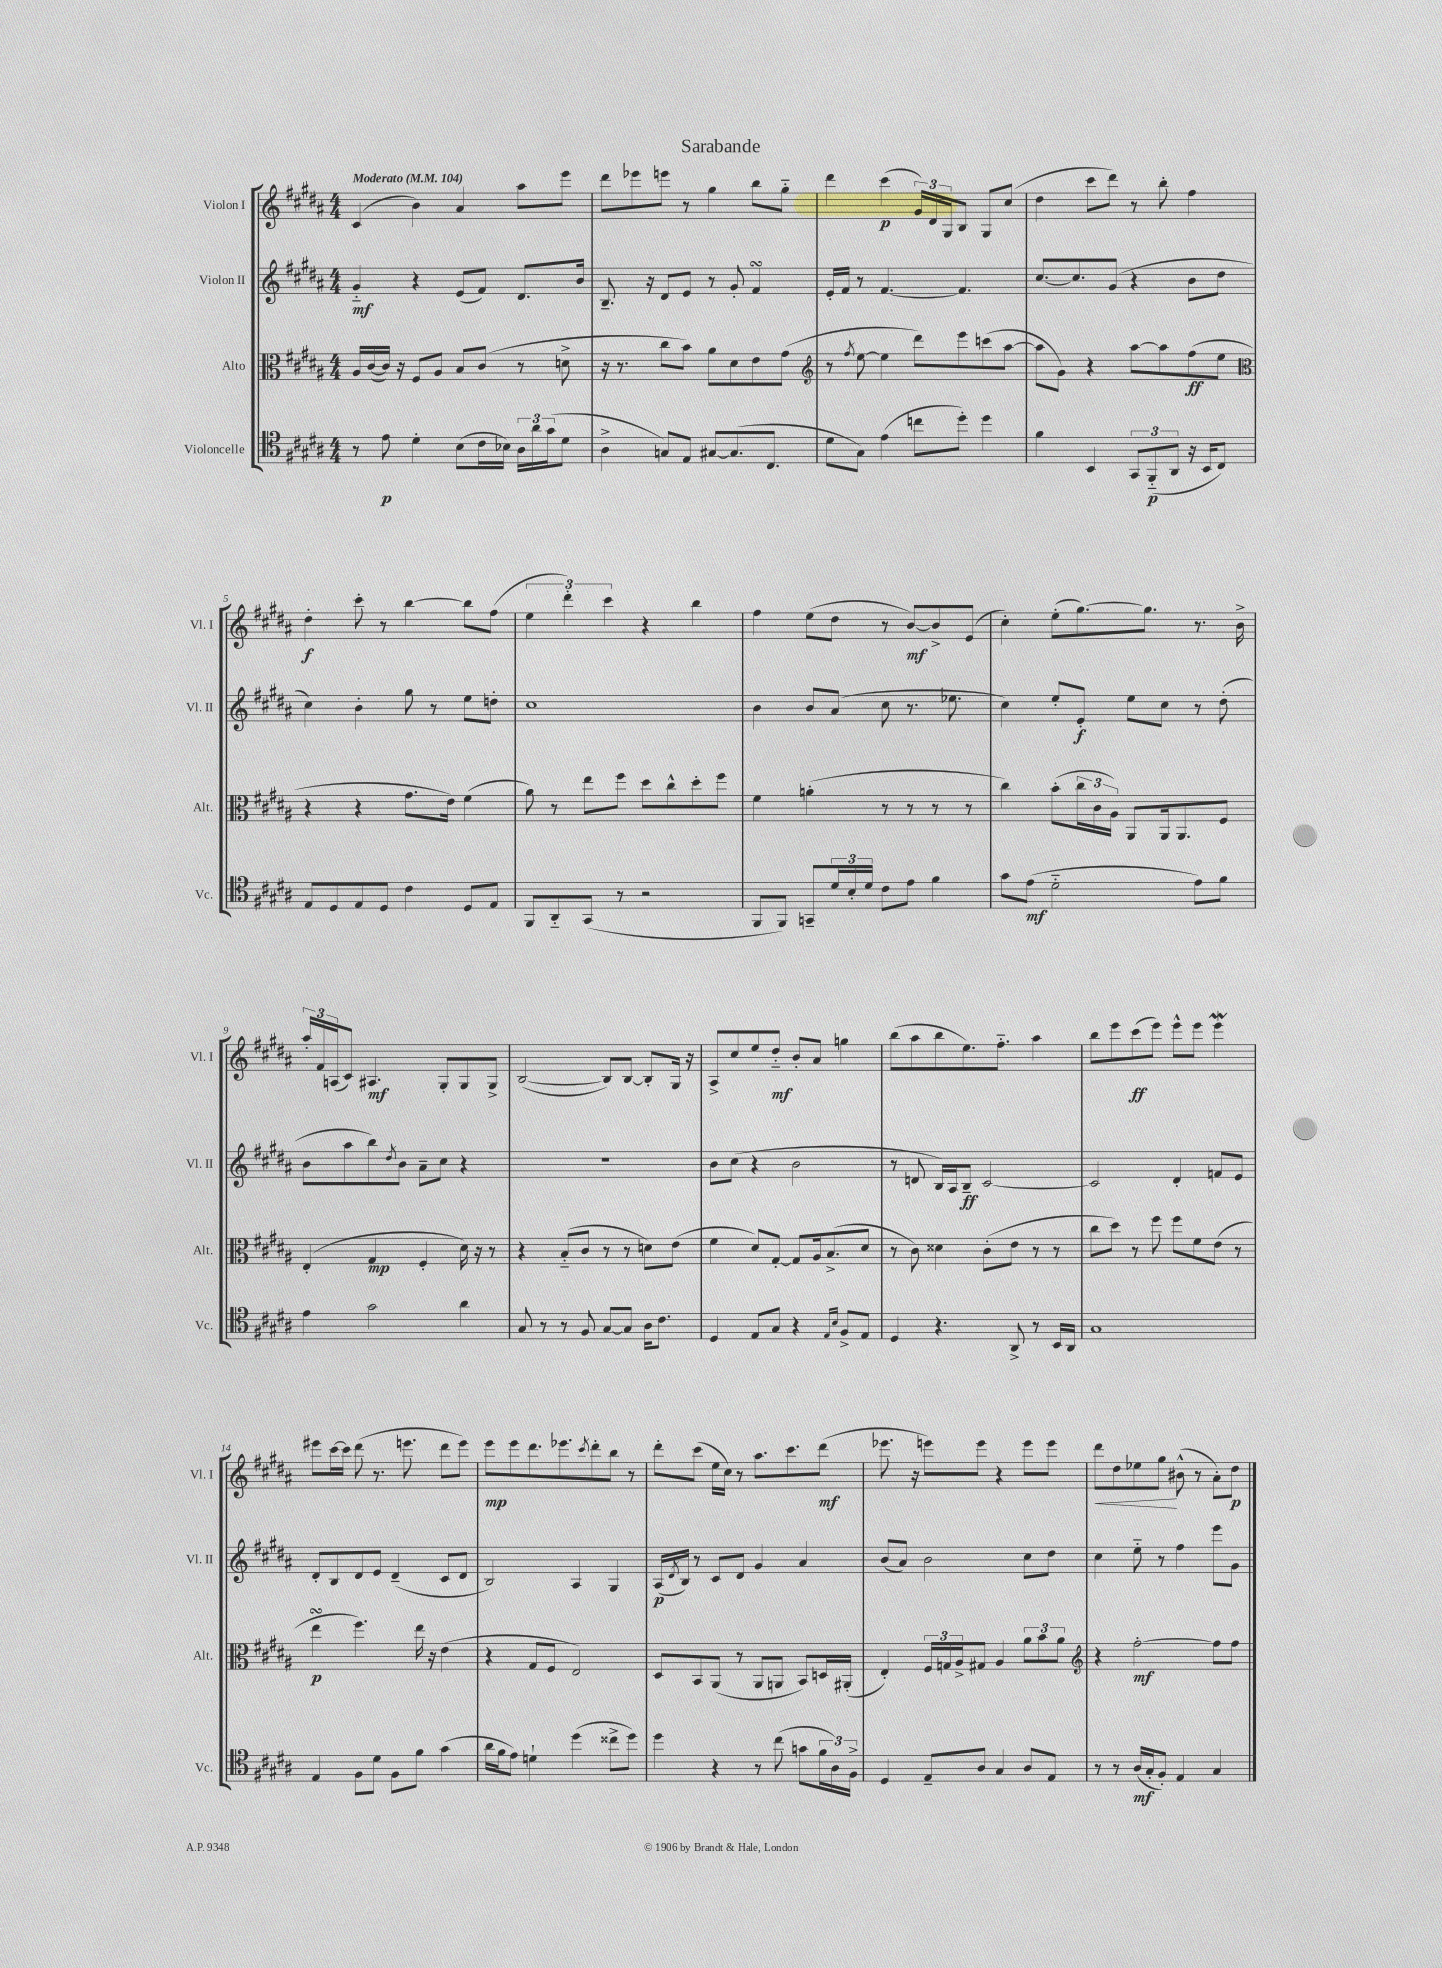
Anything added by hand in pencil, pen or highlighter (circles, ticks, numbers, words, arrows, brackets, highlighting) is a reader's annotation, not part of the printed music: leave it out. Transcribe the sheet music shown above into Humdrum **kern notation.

**kern	**dynam	**kern	**dynam	**kern	**dynam	**kern	**dynam
*part4	*part4	*part3	*part3	*part2	*part2	*part1	*part1
*staff4	*staff4	*staff3	*staff3	*staff2	*staff2	*staff1	*staff1
*I"Violoncelle	*	*I"Alto	*	*I"Violon II	*	*I"Violon I	*
*I'Vc.	*	*I'Alt.	*	*I'Vl. II	*	*I'Vl. I	*
*clefC4	*	*clefC3	*	*clefG2	*	*clefG2	*
*k[f#c#g#d#a#]	*	*k[f#c#g#d#a#]	*	*k[f#c#g#d#a#]	*	*k[f#c#g#d#a#]	*
*M4/4	*	*M4/4	*	*M4/4	*	*M4/4	*
*MM104	*	*MM104	*	*MM104	*	*MM104	*
=1	=1	=1	=1	=1	=1	=1	=1
!	!	!	!	!	!	!LO:TX:a:B:t=Moderato	!
8r	.	16A#/LL	.	4g#/	mf	(4c#/	.
.	.	([16c#/	.	.	.	.	.
8e\	p	16c#/JJ])	.	.	.	.	.
.	.	16r	.	.	.	.	.
4d#'\	.	8F#/L	.	4r	.	4b\)	.
.	.	8A#/J	.	.	.	.	.
(8B\L	.	8B/L	.	(8e/L	.	4a#/	.
16c#\L	.	(8c#/J	.	8f#/J)	.	.	.
16B-X\JJ)	.	.	.	.	.	.	.
24A#\LL	.	8r	.	8.d#/L	.	8aa#\L	.
24a#\	.	.	.	.	.	.	.
(24g#\J	.	.	.	.	.	.	.
8d#\J	.	8dn^\	.	.	.	8eee\J	.
.	.	.	.	16b/Jk	.	.	.
=2	=2	=2	=2	=2	=2	=2	=2
4A#^\	.	16r	.	8.B~/	.	8ddd#\L	.
.	.	8.r	.	.	.	.	.
.	.	.	.	.	.	8eee-X\	.
.	.	.	.	16r	.	.	.
8Gn/L)	.	8cc#\L	.	8d#/L	.	8eeen\J	.
8E/J	.	8b\J)	.	8e/J	.	8r	.
[8G#X/L	.	8a#\L	.	8r	.	4gg#\	.
(8.G#/]	.	8d#\	.	8g#'/	.	.	.
.	.	8e\	.	4f#sSSS/	.	8bb\L	.
8.C#/J	.	.	.	.	.	.	.
.	.	(8g#\J	.	.	.	8gg#\J	.
=3	=3	=3	=3	=3	=3	=3	=3
*	*	*clefG2	*	*	*	*	*
8d#\L	.	8r	.	16e'/LL	.	4ddd#\	.
.	.	.	.	16f#/JJ	.	.	.
.	.	8qff#/	.	.	.	.	.
8G#\J)	.	[8ee\	.	8r	.	.	.
(4e\	.	4ee\]	.	[4.f#/	.	(4ccc#\	p
8ccn\L	.	8ddd#\L)	.	.	.	24g#/LL)	.
.	.	.	.	.	.	24d#/	.
.	.	.	.	.	.	24G#/J	.
8dd#'\J)	.	8eee\	.	4.f#/]	.	8B/J	.
4dd#\	.	(8cccn\	.	.	.	8G#/L	.
.	.	[8aa#\J	.	.	.	(8cc#/J	.
=4	=4	=4	=4	=4	=4	=4	=4
4f#\	.	8aa#\L]	.	[8.cc#/L	.	4dd#\	.
.	.	8g#\J)	.	.	.	.	.
.	.	.	.	8.cc#/]	.	.	.
4BB/	.	4r	.	.	.	8ccc#\L	.
.	.	.	.	(8g#/J	.	8ddd#\J)	.
12GG#/L	.	[8aa#\L	.	4r	.	8r	.
(12FF#/	p	.	.	.	.	.	.
.	.	8aa#\]	.	.	.	8bb'\	.
12AA#/J	.	.	.	.	.	.	.
16r	.	(8ff#\	ff	8b\L	.	4ff#\	.
16BB/KL	.	.	.	.	.	.	.
8C#/J)	.	8ee\J	.	8dd#\J	.	.	.
!!LO:LB:g=z
=5	=5	=5	=5	=5	=5	=5	=5
*	*	*clefC3	*	*	*	*	*
8E/L	.	4r	.	4cc#\)	.	4dd#'\	f
8D#/	.	.	.	.	.	.	.
8E/	.	4r	.	4b'\	.	8ccc#'\	.
8D#/J	.	.	.	.	.	8r	.
4c#\	.	8.g#\L	.	8gg#\	.	[4bb\	.
.	.	.	.	8r	.	.	.
.	.	16e\Jk)	.	.	.	.	.
8D#/L	.	(4f#\	.	8ee\L	.	8bb\L]	.
8E/J	.	.	.	8ddn'\J	.	(8ff#\J	.
=6	=6	=6	=6	=6	=6	=6	=6
8FF#/L	.	8a#\)	.	1cc#	.	6ee\	.
8AA#/	.	8r	.	.	.	.	.
.	.	.	.	.	.	6ddd#'\)	.
(8GG#/J	.	8ee\L	.	.	.	.	.
.	.	.	.	.	.	6ccc#\	.
8r	.	8ff#\J	.	.	.	.	.
2r	.	8dd#\L	.	.	.	4r	.
.	.	8cc#^^\	.	.	.	.	.
.	.	8dd#'\	.	.	.	4bb\	.
.	.	8ff#\J	.	.	.	.	.
=7	=7	=7	=7	=7	=7	=7	=7
8FF#/L	.	4f#\	.	4b\	.	4ff#\	.
8FF#/J)	.	.	.	.	.	.	.
8GGn~/L	.	(4an'\	.	8b/L	.	(8ee\L	.
24d#/L	.	.	.	(8a#/J	.	8dd#\J	.
24B'/	.	.	.	.	.	.	.
24d#/JJ	.	.	.	.	.	.	.
8c#\L	.	8r	.	8cc#\	.	8r	.
8e\J	.	8r	.	8.r	.	[8b/L)	mf
4f#\	.	8r	.	.	.	8b^/]	.
.	.	.	.	8.ee-X\	.	.	.
.	.	8r	.	.	.	(8e/J	.
=8	=8	=8	=8	=8	=8	=8	=8
8g#\L	.	4cc#\)	.	4cc#\)	.	4cc#'\)	.
(8e\J	mf	.	.	.	.	.	.
2d#\	.	(8b'\L	.	8ee'/L	.	(8ee'\L	.
.	.	24cc#\L	.	8e'/J	f	[8.gg#\)	.
.	.	24c#\	.	.	.	.	.
.	.	24A#\JJ)	.	.	.	.	.
.	.	8AA#/L	.	8ee\L	.	.	.
.	.	.	.	.	.	8.gg#\J]	.
.	.	16AA#/k	.	8cc#\J	.	.	.
.	.	8.AA#/	.	.	.	.	.
8e\L)	.	.	.	8r	.	8.r	.
8f#\J	.	8F#/J	.	(8dd#'\	.	.	.
.	.	.	.	.	.	16b^\	.
!!LO:LB:g=z
=9	=9	=9	=9	=9	=9	=9	=9
4e\	.	(4E'/	.	8b\L	.	24aa#'/LL	.
.	.	.	.	.	.	24f#/	.
.	.	.	.	.	.	(24An/J	.
.	.	.	.	8aa#\	.	8c#/J)	.
2g#\	.	4G#/	mp	8bb\)	.	4.A#X/	mf
.	.	.	.	8qdd#/	.	.	.
.	.	.	.	8b\J	.	.	.
.	.	4F#'/	.	8a#~\L	.	.	.
.	.	.	.	8cc#\J	.	8G#'/L	.
4a#\	.	16d#\)	.	4r	.	8G#/	.
.	.	16r	.	.	.	.	.
.	.	8r	.	.	.	8G#^/J	.
=10	=10	=10	=10	=10	=10	=10	=10
8G#/	.	4r	.	1r	.	([2B/	.
8r	.	.	.	.	.	.	.
8r	.	(8B/L	.	.	.	.	.
8F#/	.	8c#/J	.	.	.	.	.
[8G#/L	.	8r	.	.	.	8B/L])	.
8G#/J]	.	8r	.	.	.	[8B/J	.
16A#\KL	.	8dn\L)	.	.	.	8B'/L]	.
8.c#\J	.	.	.	.	.	.	.
.	.	(8e\J	.	.	.	16G#/Jk	.
.	.	.	.	.	.	16r	.
=11	=11	=11	=11	=11	=11	=11	=11
4D#/	.	4f#\	.	8b\L	.	8A#^/L	.
.	.	.	.	(8cc#\J	.	8cc#/	.
8E/L	.	8d#/L)	.	4r	.	8ee/	.
8G#/J	.	[8G#'/J	.	.	.	8dd#/J	mf
4r	.	8G#/L]	.	2b\	.	8b'/L	.
.	.	16A#/k	.	.	.	8a#/J	.
.	.	(8.B^/	.	.	.	.	.
16qqE/LL	.	.	.	.	.	.	.
16qqB/JJ	.	.	.	.	.	.	.
8F#^/L	.	.	.	.	.	4ggn\	.
8E/J	.	8d#/J	.	.	.	.	.
=12	=12	=12	=12	=12	=12	=12	=12
4D#/	.	8r	.	8r	.	(8bb\L	.
.	.	8c#\)	.	8dn/	.	8aa#\	.
4.r	.	4d##X\	.	16B/LL)	.	8bb\	.
.	.	.	.	16A#/J	.	.	.
.	.	.	.	8B~/J	ff	8.ee\)	.
.	.	(8c#'\L	.	[2c#/	.	.	.
.	.	.	.	.	.	8.ff#\J	.
8AA#^/	.	8e\J	.	.	.	.	.
8r	.	8r	.	.	.	4aa#\	.
16BB/LL	.	8r	.	.	.	.	.
16AA#/JJ	.	.	.	.	.	.	.
=13	=13	=13	=13	=13	=13	=13	=13
1G#	.	8cc#\L	.	2c#/]	.	8bb\L	.
.	.	8dd#\J)	.	.	.	8eee\	.
.	.	8r	.	.	.	(8ccc#\	ff
.	.	8ff#\	.	.	.	8eee\J)	.
.	.	8ff#\L	.	4d#'/	.	8eee^^\L	.
.	.	8f#\	.	.	.	8eee\J	.
.	.	(8e\J	.	8fn/L	.	4eeew\	.
.	.	8r	.	8e/J	.	.	.
!!LO:LB:g=z
=14	=14	=14	=14	=14	=14	=14	=14
4E/	.	4eesSSs\	p	8d#'/L	.	8eee#X\L	.
.	.	.	.	8B/	.	[16ccc#\L	.
.	.	.	.	.	.	16ccc#\JJ]	.
8F#\L	.	4.ff#\)	.	8d#/	.	(8ddd#\	.
8d#\J	.	.	.	8e/J	.	8.r	.
8F#\L	.	.	.	(4d#~/	.	.	.
.	.	.	.	.	.	8.eeen\	.
8f#\J	.	16ee\	.	.	.	.	.
.	.	16r	.	.	.	.	.
(4g#\	.	(4e\	.	8c#/L	.	8ddd#\L	.
.	.	.	.	8d#/J	.	8eee\J)	.
=15	=15	=15	=15	=15	=15	=15	=15
16a#\LL	.	4r	.	2B/)	.	8eee\L	mp
16f#\J	.	.	.	.	.	.	.
8e\J)	.	.	.	.	.	8eee\	.
4dn`\	.	8G#/L	.	.	.	8.ddd#\	.
.	.	8F#/J	.	.	.	.	.
.	.	.	.	.	.	8.eee-X\	.
(4dd#\	.	2E/)	.	4A#/	.	.	.
.	.	.	.	.	.	8qccc#/	.
.	.	.	.	.	.	8ddd#'\	.
8cc##X^\L	.	.	.	4G#/	.	8bb\J	.
8dd#\J)	.	.	.	.	.	8r	.
=16	=16	=16	=16	=16	=16	=16	=16
4dd#\	.	8D#/L	.	(16A#/LL	p	8ddd#'\L	.
.	.	.	.	8qd#/	.	.	.
.	.	.	.	16B/JJ)	.	.	.
.	.	8BB/	.	8r	.	(8ccc#\J	.
4r	.	(8AA#/J	.	8c#/L	.	16ee\LL	.
.	.	.	.	.	.	16cc#\JJ)	.
.	.	8r	.	8d#/J	.	8r	.
8r	.	8AA#/L	.	4g#/	.	8.aa#\L	.
(8cc#\	.	8AAn/J	.	.	.	.	.
.	.	.	.	.	.	8.ccc#\	.
8gn\L	.	8BB/L)	.	4a#/	.	.	.
24f#\L	.	16Dn/L	.	.	.	(8ddd#\J	mf
24A#\)	.	.	.	.	.	.	.
.	.	(16AA#X'/JJ	.	.	.	.	.
24F#^\JJ	.	.	.	.	.	.	.
=17	=17	=17	=17	=17	=17	=17	=17
4D#/	.	4E'/)	.	(8b/L	.	8.eee-X\	.
.	.	.	.	8a#/J)	.	.	.
.	.	.	.	.	.	16r	.
8E~/L	.	24F#/LL	.	2b\	.	8eeen\L)	.
.	.	24Gn/	.	.	.	.	.
.	.	24A#^/J	.	.	.	.	.
8A#/J	.	8G#X/J	.	.	.	8eee\J	.
4G#/	.	4A#/	.	.	.	4r	.
8A#/L	.	12a#\L	.	8cc#\L	.	8eee\L	.
.	.	12b\	.	.	.	.	.
8E/J	.	.	.	8dd#\J	.	8eee\J	.
.	.	12a#\J	.	.	.	.	.
=18	=18	=18	=18	=18	=18	=18	=18
*	*	*clefG2	*	*	*	*	*
!	!	!	!	!	!	!	!LO:HP:b
8r	.	4r	.	4cc#\	.	8ddd#\L	<
8r	.	.	.	.	.	8dd#\	.
(16A#/LL	mf	[2ff#'\	mf	8ee\	.	8ee-X\	.
16G#'/J	.	.	.	.	.	.	.
8F#'/J)	.	.	.	8r	.	8gg#\J	.
4E/	.	.	.	4ff#\	.	(8b#X^^\	[
.	.	.	.	.	.	8r	.
4G#/	.	8ff#\L]	.	8eee\L	.	8a#'\L)	.
.	.	8ff#\J	.	8g#\J	.	8dd#\J	p
==	==	==	==	==	==	==	==
*-	*-	*-	*-	*-	*-	*-	*-
